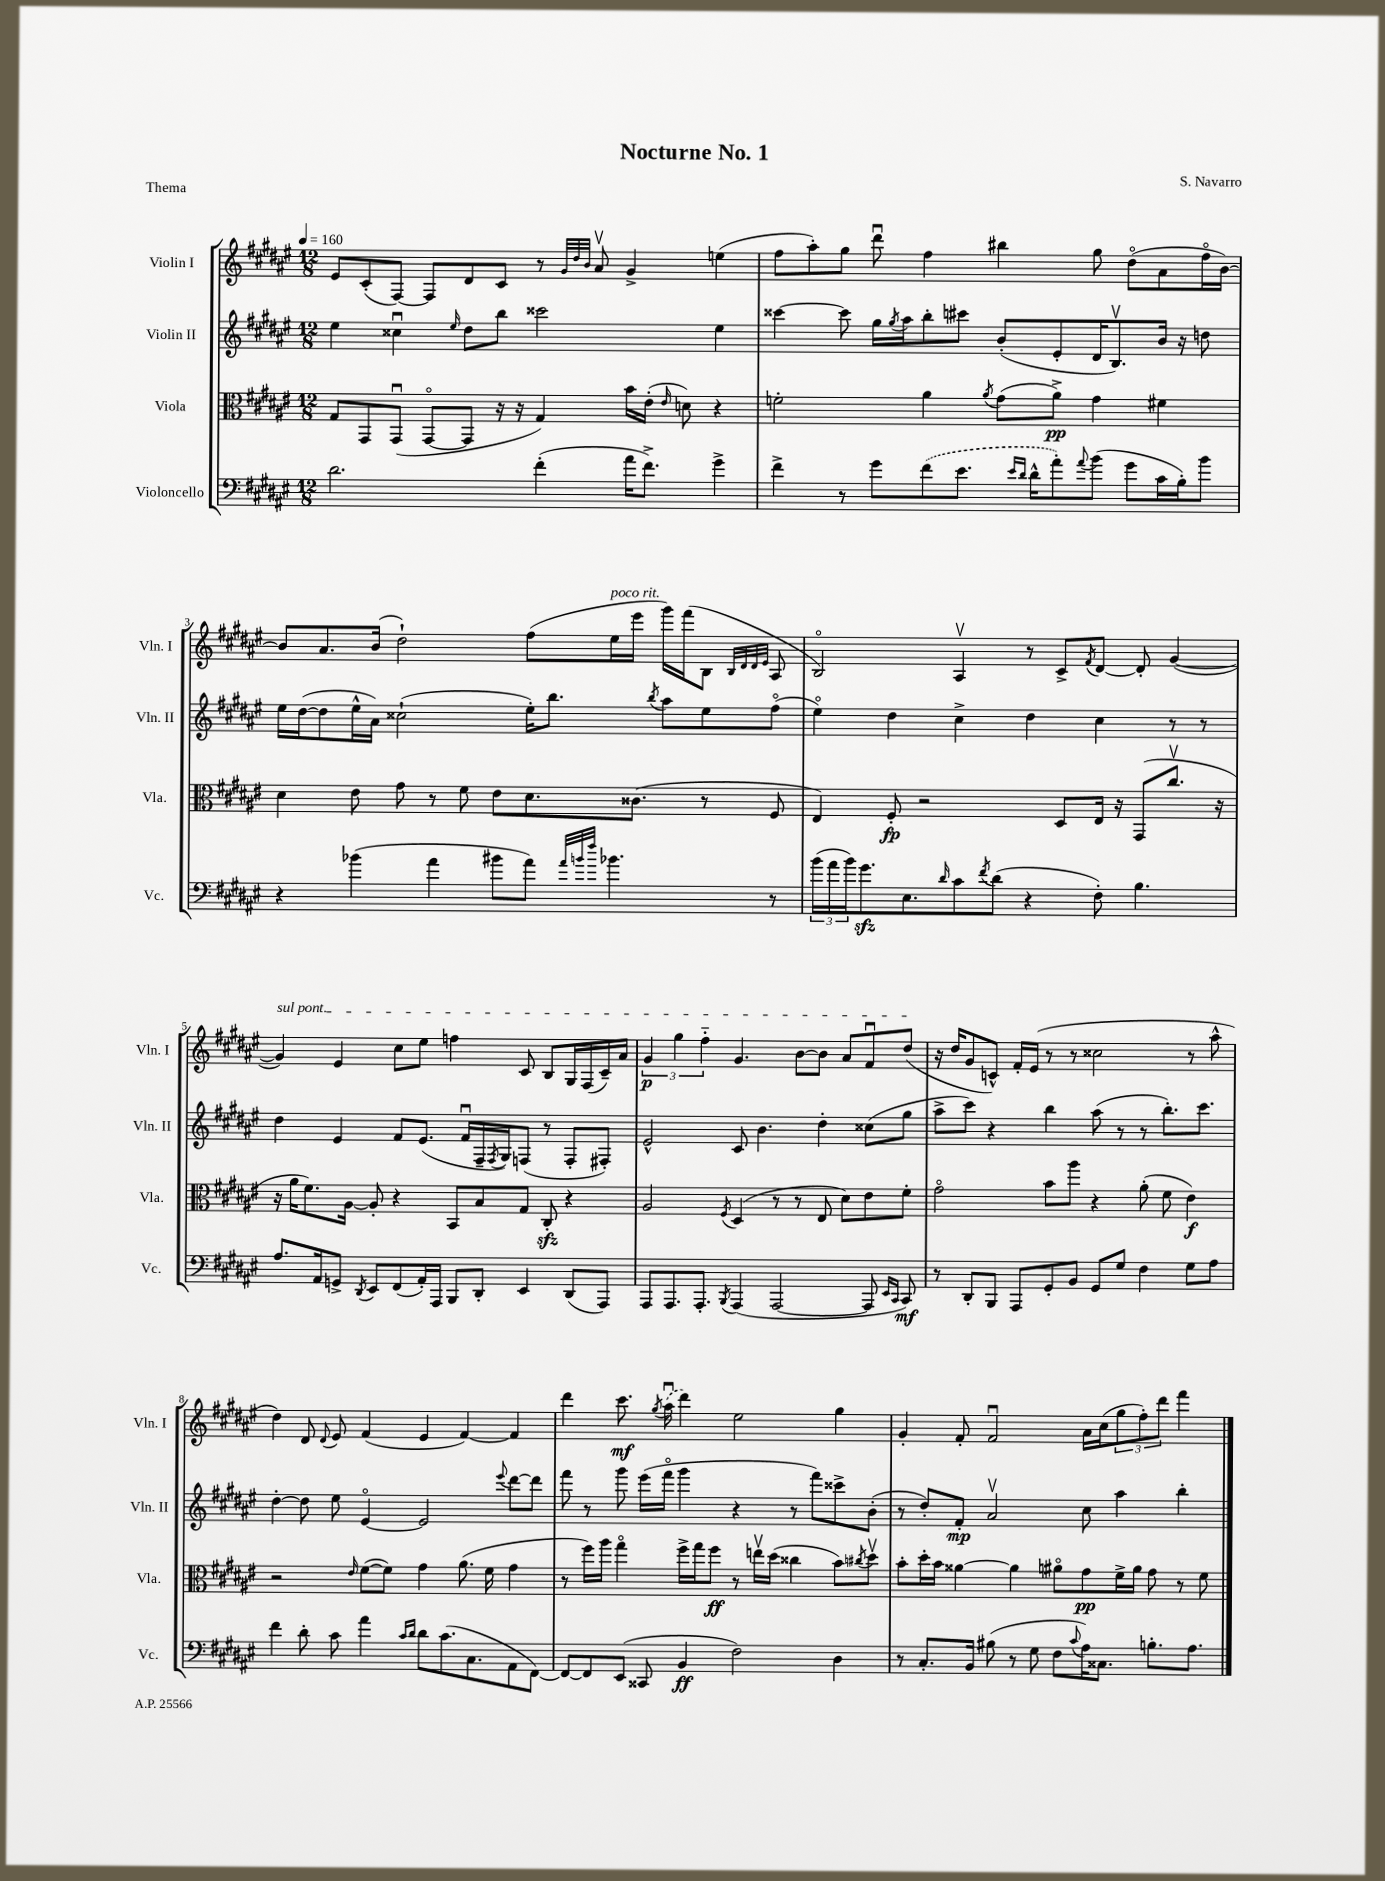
\header { title = "Nocturne No. 1" composer = "S. Navarro" piece = "Thema" }
<<
\new StaffGroup <<
\new Staff = "s0" \with { instrumentName = "Violin I" shortInstrumentName = "Vln. I" } {
    \clef treble \key fis \major \numericTimeSignature \time 12/8 \tempo 4 = 160
    eis'8 cis'8-.( fis8~) fis8 dis'8 cis'8 r8 \grace { gis'32 dis''32 b'32 } ais'8\upbow gis'4-> e''4( |
    fis''8 ais''8-.) gis''8 dis'''8\downbow fis''4 bis''4 gis''8 dis''8\flageolet( ais'8 fis''16\flageolet b'16~) |
    b'8 ais'8. b'16( dis''2-!) fis''8( eis''16^\markup { \italic "poco rit." } eis'''16 gis'''16) fis'''16( b8 \grace { b32 dis'32 dis'32 eis'32 } ais8 |
    b2\flageolet) ais4\upbow r8 cis'8-> \acciaccatura { fis'8 } dis'8~ dis'8-. gis'4~( |
    \once \override TextSpanner.bound-details.left.text = \markup { \italic "sul pont." } gis'4\startTextSpan) eis'4 cis''8 eis''8 f''4 cis'8 b8 gis16 fis16( cis'16--) ais'16 |
    \tuplet 3/2 { gis'4\p gis''4 fis''4-_ } gis'4. b'8~ b'8 ais'8 fis'8\downbow dis''8\stopTextSpan( |
    r16 dis''16 gis'8 c'8-^) fis'16-. eis'16( r8 r8 cisis''2 r8 ais''8-^ |
    dis''4) dis'8 \appoggiatura { dis'8 } eis'8 fis'4( eis'4 fis'4~) fis'4 |
    dis'''4 cis'''8.\mf \acciaccatura { gis''8 } \once \slurDashed ais''16\downbow( dis'''4) eis''2 gis''4 |
    gis'4-. fis'8-. fis'2\downbow ais'16 cis''16( \tuplet 3/2 { gis''8 fis''8-.) dis'''8 } fis'''4 \bar "|." |
}
\new Staff = "s1" \with { instrumentName = "Violin II" shortInstrumentName = "Vln. II" } {
    \clef treble \key fis \major \numericTimeSignature \time 12/8
    eis''4 cisis''4\downbow \grace { eis''16 } dis''8 b''8 cisis'''2 eis''4 |
    cisis'''4~ cisis'''8 gis''16 \acciaccatura { gis''8 } ais''16 b''8-. cis'''8 b'8-.( eis'8-. dis'16 b8.\upbow) b'16 r16 d''8 |
    eis''16 dis''16~( dis''8 eis''16-^ ais'16) cisis''2-!( eis''16-.) b''8. \acciaccatura { b''8 } ais''8 eis''8 fis''8\flageolet( |
    eis''4\flageolet) dis''4 cis''4-> dis''4 cis''4 r8 r8 |
    dis''4 eis'4 fis'8 eis'8.( fis'16\downbow fis16-- \acciaccatura { fis8 } gis16) f8( r8 f8-. fis8-.) |
    eis'2-^ cis'8 b'4. dis''4-. cisis''8( gis''8 |
    ais''8-> cis'''8) r4 b''4 ais''8( r8 r8 b''8.-.) cis'''8. |
    dis''4~-. dis''8 eis''8 eis'4~\flageolet eis'2 \appoggiatura { eis'''8 } dis'''8~ dis'''8 |
    fis'''8 r8 gis'''8 eis'''16( fis'''16\flageolet gis'''4 r4 r8 fis'''8) cisis'''8-> b'8-.( |
    r8 dis''8-.) fis'8-.\mp ais'2\upbow cis''8 ais''4 b''4-. \bar "|." |
}
\new Staff = "s2" \with { instrumentName = "Viola" shortInstrumentName = "Vla." } {
    \clef alto \key fis \major \numericTimeSignature \time 12/8
    gis8 gis,8 gis,8\downbow( gis,8~\flageolet gis,8 r16 r16 gis4) b'16 eis'16-.( \grace { eis'16 } d'8) r4 |
    f'2-. ais'4 \acciaccatura { ais'8 } gis'8( ais'8->\pp) gis'4 fis'4 |
    dis'4 eis'8 gis'8 r8 fis'8 eis'8 dis'8. cisis'8.( r8 fis8 |
    eis4) fis8-.\fp r2 dis8 eis16 r16 gis,8( cis''8.\upbow r16 |
    r16 ais'16 fis'8.) ais16~ ais8-. r4 b,8 b8 gis8 cis8-.\sfz r4 |
    ais2 \acciaccatura { fis8 } dis4( r8 r8 eis8 dis'8) eis'8 fis'8-. |
    gis'2\flageolet b'8 ais''8 r4 ais'8-.( fis'8 eis'4\f) |
    r2 \grace { eis'16 } fis'8~( fis'8) gis'4 ais'8.( fis'16 gis'4 |
    r8 fis''16) ais''16 gis''4\flageolet fis''16-> gis''16 fis''8\ff r8 e''16\upbow dis''16( cisis''4 b'8) \acciaccatura { cis''8 } dis''8\upbow |
    b'8-. dis''16-. b'16 aisis'4~ aisis'4 ais'8\flageolet gis'8\pp fis'16-> ais'16 gis'8 r8 fis'8 \bar "|." |
}
\new Staff = "s3" \with { instrumentName = "Violoncello" shortInstrumentName = "Vc." } {
    \clef bass \key fis \major \numericTimeSignature \time 12/8
    dis'2. fis'4-.( ais'16 fis'8.->) gis'4-> |
    fis'4-> r8 gis'8 \once \slurDashed fis'8( eis'8. \grace { eis'16 dis'16 } dis'16-^ ais'8-.) \appoggiatura { ais'8 } b'8( gis'8 cis'16 b16-.) b'8 |
    r4 bes'4( ais'4 bis'8 ais'8) \grace { ais'32 b'32 fis''32 } bes'4. r8 |
    \tuplet 3/2 { b'16( ais'16 b'16) } gis'8.\sfz eis8. \grace { dis'16 } cis'8 \acciaccatura { fis'8 } dis'8( r4 fis8-.) b4. |
    ais8. ais,16 g,8-> \acciaccatura { dis,8 } eis,8 fis,8( ais,16-.) ais,,16 b,,8 dis,8-. eis,4 dis,8( ais,,8) |
    ais,,8 ais,,8. ais,,8.-. \acciaccatura { b,,8 } ais,,4( ais,,2~ ais,,8 \grace { eis,16 cis,16 } cis,8\mf) |
    r8 dis,8-. b,,8 ais,,8 gis,8-. b,8 gis,8 gis8 fis4 gis8 ais8 |
    fis'4 dis'8-. cis'8 ais'4 \grace { cis'16 dis'16 } dis'8 cis'8.( cis8. ais,8 fis,8~) |
    fis,8~ fis,8 eis,8( cisis,8 b,4\ff fis2) dis4 |
    r8 cis8.-. b,16 bis8( r8 gis8 fis8 \appoggiatura { cis'8 } ais16) cisis8. b8.-. ais8. \bar "|." |
}
>>
>>
